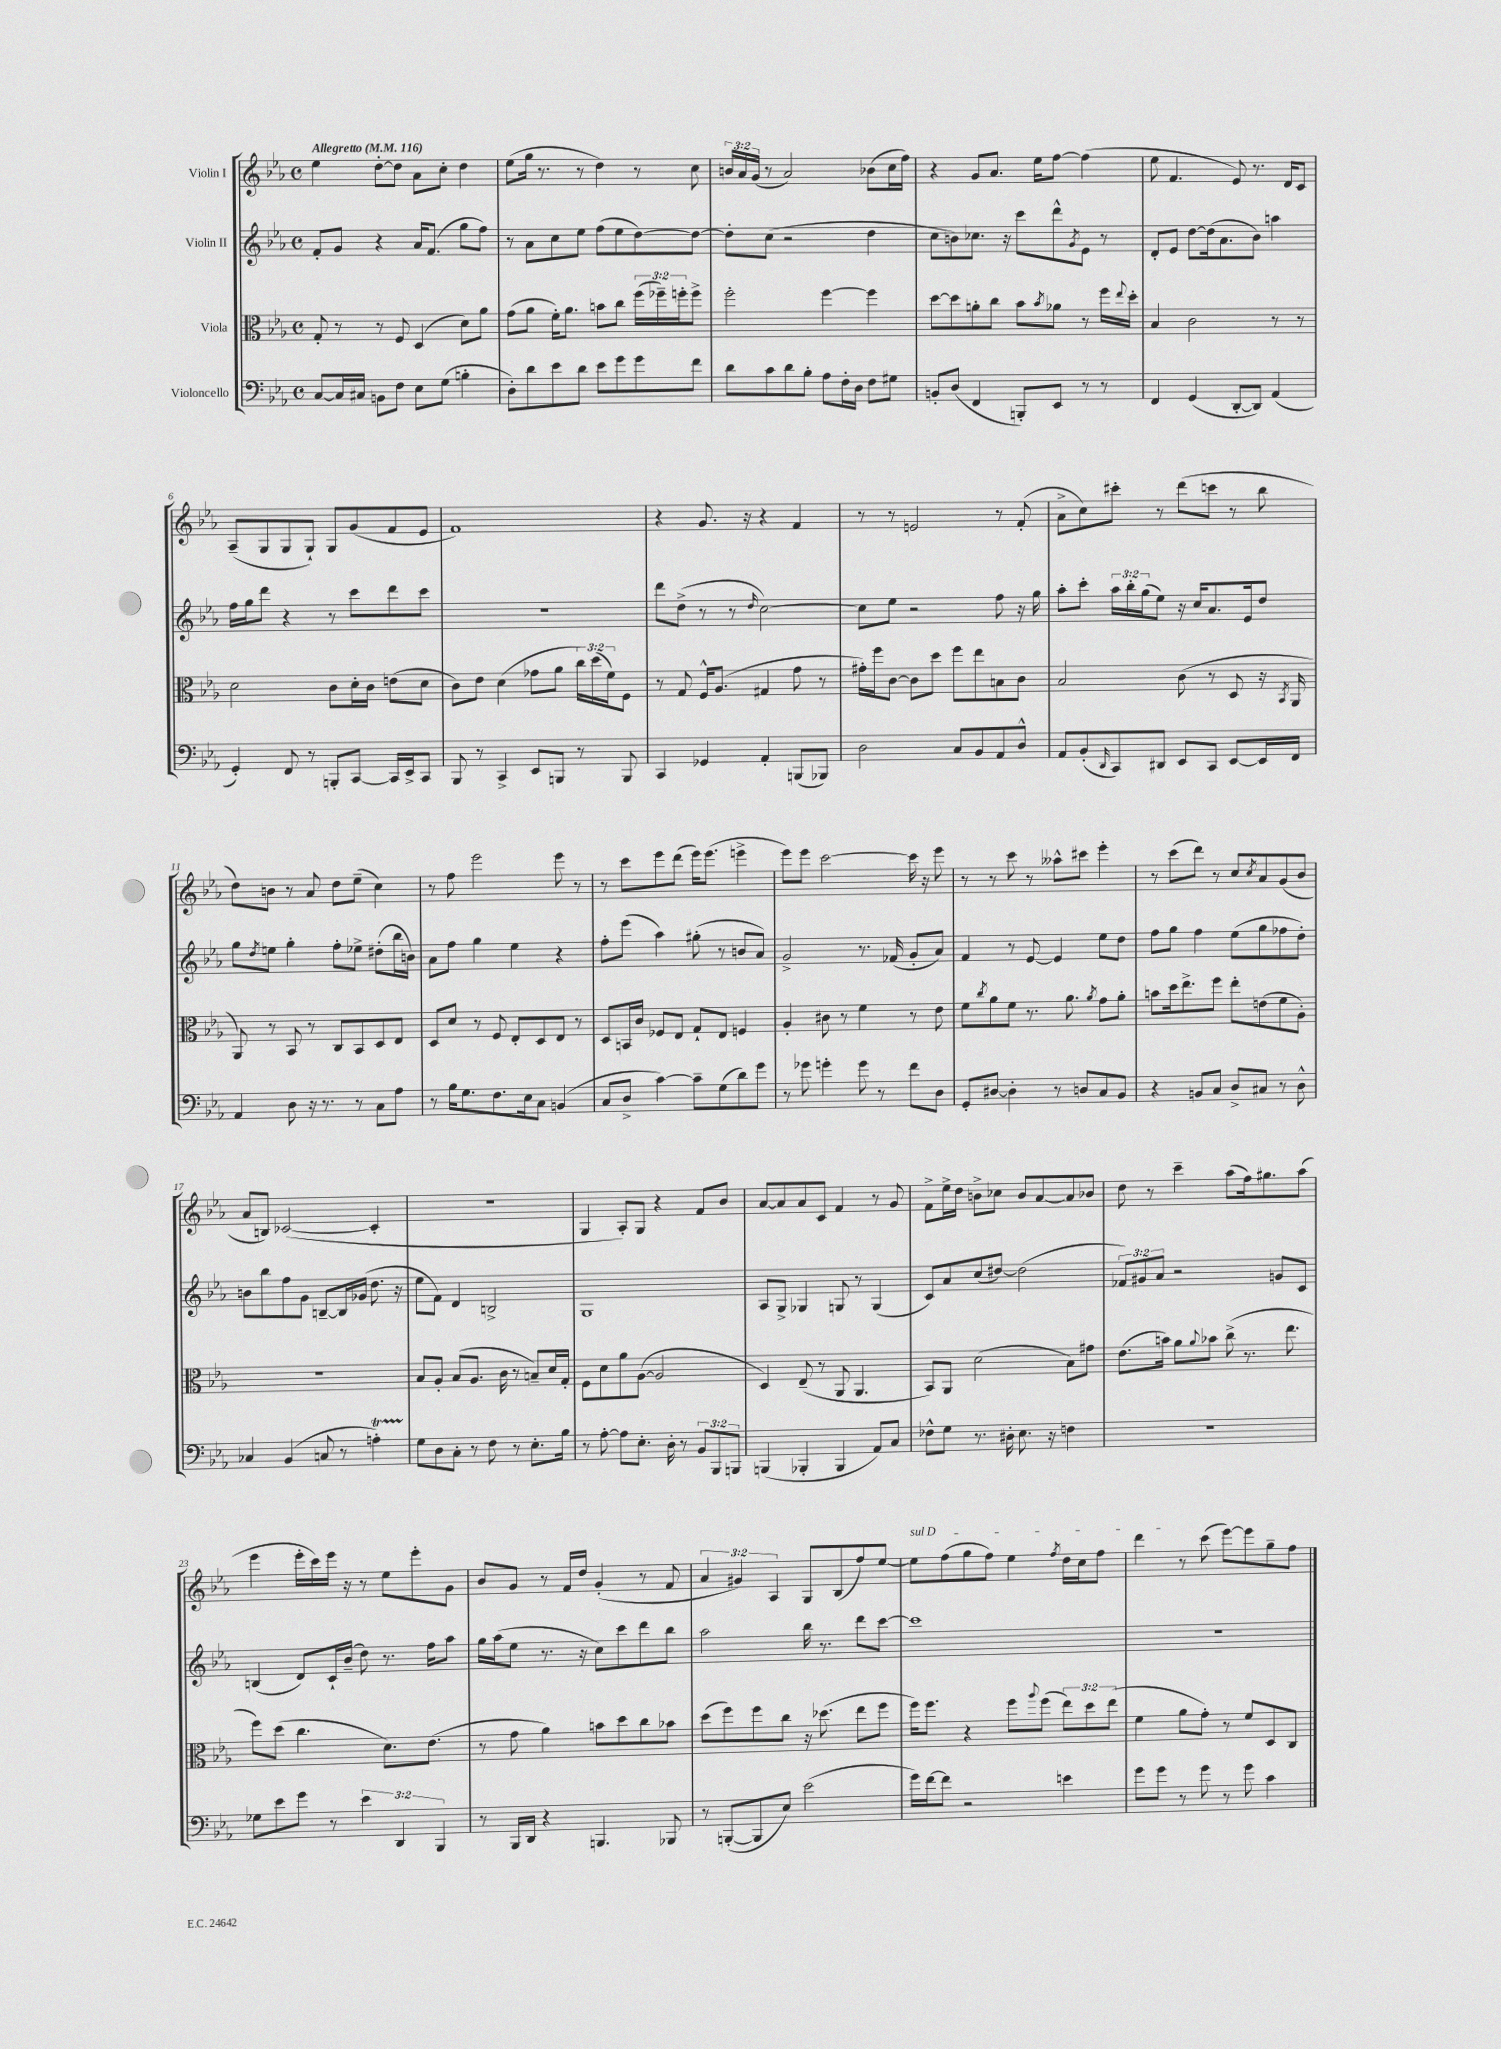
<<
\new StaffGroup <<
\new Staff = "s0" \with { instrumentName = "Violin I" } {
    \clef treble \key ees \major \defaultTimeSignature \time 4/4 \override Staff.TupletNumber.text = #tuplet-number::calc-fraction-text \tempo "Allegretto" 4 = 116
    ees''4 d''8~-. d''8 aes'8 c''8-. d''4 |
    ees''8( g''16 r8. r8 d''4) r8 c''8 |
    \tuplet 3/2 { b'16 aes'16 g'16( } r8 aes'2) bes'8( c''16 f''16) |
    r4 g'8 aes'8. ees''16 f''8~ f''4( |
    ees''8 f'4. ees'8) r8. d'16 c'8 |
    aes8--( g8 g8 g8-!) g8 g'8( f'8 ees'8 |
    f'1) |
    r4 g'8. r16 r4 f'4 |
    r8 r8 e'2 r8 f'8-.( |
    aes'8-> c''8) cis'''8-. r8 d'''8( c'''8 r8 bes''8 |
    d''8) b'8 r8 aes'8 d''8 ees''8--( c''4) |
    r8 f''8 ees'''2 ees'''8 r8 |
    r8 c'''8 ees'''8 d'''8( ees'''16) ees'''8.( e'''4-> |
    ees'''8) ees'''8 c'''2~ c'''16 r16 ees'''8 |
    r8 r8 c'''8 r8 aeses''8-^ cis'''8 ees'''4-. |
    r8 c'''8( d'''8) r8 c''8 \acciaccatura { c''8 } aes'8 g'8( bes'8 |
    aes'8 b8) ces'2~( ces'4-. |
    R1 |
    g4 aes8-.) g8 r4 f'8 bes'8 |
    aes'8~ aes'8 aes'8 c'8 f'4 r8 g'8 |
    f'8-> ees''16-> d''16 b'8-> ces''8 b'8 aes'8~ aes'8 bes'8 |
    d''8 r8 c'''4-- aes''8( f''16) gis''8. aes''8( |
    ees'''4 ees'''16-. c'''16) ees'''16 r16 r8 ees''8 ees'''8-. g'8 |
    bes'8 g'8 r8 f'16 d''16 g'4-.( r8 f'8 |
    \tuplet 3/2 { aes'4 gis'4) aes4 } g8 bes8( f''8) ees''8~ |
    \once \override TextSpanner.bound-details.left.text = \markup { \italic "sul D" } ees''8\startTextSpan f''8( g''8 f''8) ees''4 \acciaccatura { f''8 } d''16 c''16 f''8 |
    d'''4\stopTextSpan r8 c'''8( ees'''8~) ees'''8 g''8-- f''8 \bar "|." |
}
\new Staff = "s1" \with { instrumentName = "Violin II" } {
    \clef treble \key ees \major \defaultTimeSignature \time 4/4 \override Staff.TupletNumber.text = #tuplet-number::calc-fraction-text
    f'8-. g'8 r4 aes'16 f'8.( g''8 f''8) |
    r8 aes'8 c''8 ees''8 f''8( ees''8 d''8~) d''8~ |
    d''8-. c''8( r2 d''4 |
    c''8 b'8) ces''8. r16 c'''8 d'''8-^ \acciaccatura { g'8 } ees'8 r8 |
    d'8-. ees'8 d''8~ d''16( aes'8. bes'8) a''4 |
    f''16 g''16 d'''8 r4 r8 c'''8 d'''8 c'''8 |
    R1 |
    d'''8 d''8->( r8 r8 \grace { d''16 } c''2~) |
    c''8 ees''8 r2 f''8 r16 g''16 |
    aes''8-. c'''8-. \tuplet 3/2 { aes''16 bes''16-. g''16( } ees''8) r16 c''16 aes'8. ees'16 d''8 |
    g''8 \acciaccatura { d''8 } e''8 g''4-. f''8-. ees''8-> dis''8-.( bes''16 b'16) |
    aes'8 f''8 g''4 ees''4 r4 |
    f''8-. ees'''8( aes''4) gis''8-.( r8 b'8 aes'8) |
    g'2-> r8. fes'16( g'8-. aes'8) |
    f'4 r8 ees'8~ ees'4 ees''8 d''8 |
    f''8 g''8 f''4 ees''8( g''8 fes''8 d''8-.) |
    b'8 bes''8 f''8 g'8 b8~-- b16 ges'16( d''8. r16 |
    ees''8 f'8) d'4 b2-> |
    g1 |
    aes8 g8-> ges4 g8 r8 g4( |
    c'8) aes'8 c''8( dis''8~) dis''2( |
    \tuplet 3/2 { fes'8) gis'8 aes'8 } r2 g'8 c'8 |
    b4( d'8) c'16-! bes'16--( d''8) r8. f''16 aes''8 |
    g''16 aes''16( ees''8 r8. r16 c''8) c'''8 d'''8 bes''8 |
    aes''2 bes''16 r8. d'''8 c'''8~ |
    c'''1 |
    R1 \bar "|." |
}
\new Staff = "s2" \with { instrumentName = "Viola" } {
    \clef alto \key ees \major \defaultTimeSignature \time 4/4 \override Staff.TupletNumber.text = #tuplet-number::calc-fraction-text
    g8-. r8 r8 f8 d4( d'8) aes'8 |
    g'8( aes'8 f'16-.) aes'8. b'8 c''8 \tuplet 3/2 { f''16( fes''16--) f''16-. } f''8-> |
    f''2-. f''4~ f''4 |
    d''8~ d''8 a'8-. c''8 bes'8 \acciaccatura { bes'8 } aes'8 r8 f''16 \appoggiatura { ees''8 } d''16-. |
    bes4 c'2 r8 r8 |
    d'2 c'8 d'16-. c'16 e'8( d'8 |
    c'8) ees'8 d'4( ges'8 aes'8 \tuplet 3/2 { c''16) d''16( f'16) } f8 |
    r8 g8 f16-^ aes8.( gis4 g'8 r8 |
    gis'16-.) f''16 c'8~ c'8 d''8 f''8 ees''8 b8 c'8 |
    bes2 c'8( r8 d8 r16 \acciaccatura { bes,8 } aes,16 |
    aes,8) r8 bes,8 r8 c8 bes,8 d8 ees8 |
    d8 d'8 r8 f8 ees8-. d8 ees8 r8 |
    d8 b,16 c'16 fes8 ees8 g8-! ees8 f4 |
    aes4-. cis'8 r8 f'4 r8 ees'8 |
    f'8 \acciaccatura { c''8 } aes'8 f'8 r8. aes'8. \acciaccatura { aes'8 } g'8 aes'8-. |
    b'8 d''16 ees''8.-> f''8 ees''8-. e'8( f'8 aes8-.) |
    R1 |
    bes8 aes8-. bes8( aes8. c'16 r8 b8--) d'16 g16-. |
    f8 d'8 aes'8 aes8~( aes2 |
    d4) ees8--( r8 aes,8 aes,4. |
    bes,8) aes,8 d'2( bes8) gis'8 |
    ees'8.( b'16) aes'8 \appoggiatura { aes'8 } bes'8 c''8->( r8. ees''8. |
    f''8) d''8( c''4. d'8.) ees'8.( |
    r8 g'8 aes'4) b'8 d''8 c''8 bes'8 |
    d''8( f''8) f''8 c''8 r16 des''8.( ees''8 f''8 |
    f''16) f''8. r4 f''8 \appoggiatura { aes''8 } f''8( \tuplet 3/2 { ees''8) d''8 ees''8( } |
    f'4 aes'8 g'8-.) r8 f'8 d8 c8 \bar "|." |
}
\new Staff = "s3" \with { instrumentName = "Violoncello" } {
    \clef bass \key ees \major \defaultTimeSignature \time 4/4 \override Staff.TupletNumber.text = #tuplet-number::calc-fraction-text
    c8~ c16 cis16 b,8 f8 ees8 g8( b4-. |
    d8-.) d'8 ees'8 d'8 ees'8 g'8 g'8 f'8 |
    d'8 c'8 d'8 bes8-. aes8 f16-. d16 f8 gis8 |
    b,8-. d8( f,4 b,,8-.) ees,8 r8 r8 |
    f,4 g,4( d,8~-. d,8) aes,4( |
    g,4-.) f,8 r8 b,,8-. c,8~ c,16 ees,16-> c,8 |
    bes,,8 r8 c,4-> ees,8 b,,8 r8 b,,8 |
    c,4 ges,4 aes,4-. b,,8( bes,,8) |
    d2 c8 bes,8 aes,8 d8-^ |
    aes,8 bes,8-.( \grace { d,16 } c,8) dis,8 ees,8 c,8 ees,8~ ees,16 f,16 |
    aes,4 d8 r16 r8. r8 c8 aes8 |
    r8 bes16 g8. f8. ees16 c8 b,4( |
    c8 d8-> c'4~) c'8-- g8( d'8) g'8 |
    r8 ges'8 g'4-. g'8 r8 f'8 d8 |
    g,8-. dis8~ dis4-. r8 d8 c8 bes,8 |
    r4 b,8 c8 d8-> cis8 r8 d8-^ |
    ces4 bes,4( c8 r8 a4-.\startTrillSpan) |
    g8\stopTrillSpan d8 c8-. r8 f8 r8 ees8.-. bes16 |
    r8 aes8~-. aes8 ees8.-. d16-. r8 \tuplet 3/2 { bes,8 bes,,8 b,,8 } |
    b,,4( bes,,4-. bes,,4 aes,8) c8 |
    fes8-^ g8 r8. dis16-. ees8. r16 f4 |
    R1 |
    ges8 ees'8 g'8 r8 \tuplet 3/2 { ees'4 d,4 bes,,4 } |
    r8 bes,,16 d,16 r4 b,,4. bes,,8 |
    r8 b,,8~-.( b,,8 ees8) ees'2( |
    g'16) f'16~ f'8 r2 e'4 |
    g'8 g'8 r8 g'8 r8 g'8 c'4 \bar "|." |
}
>>
>>
